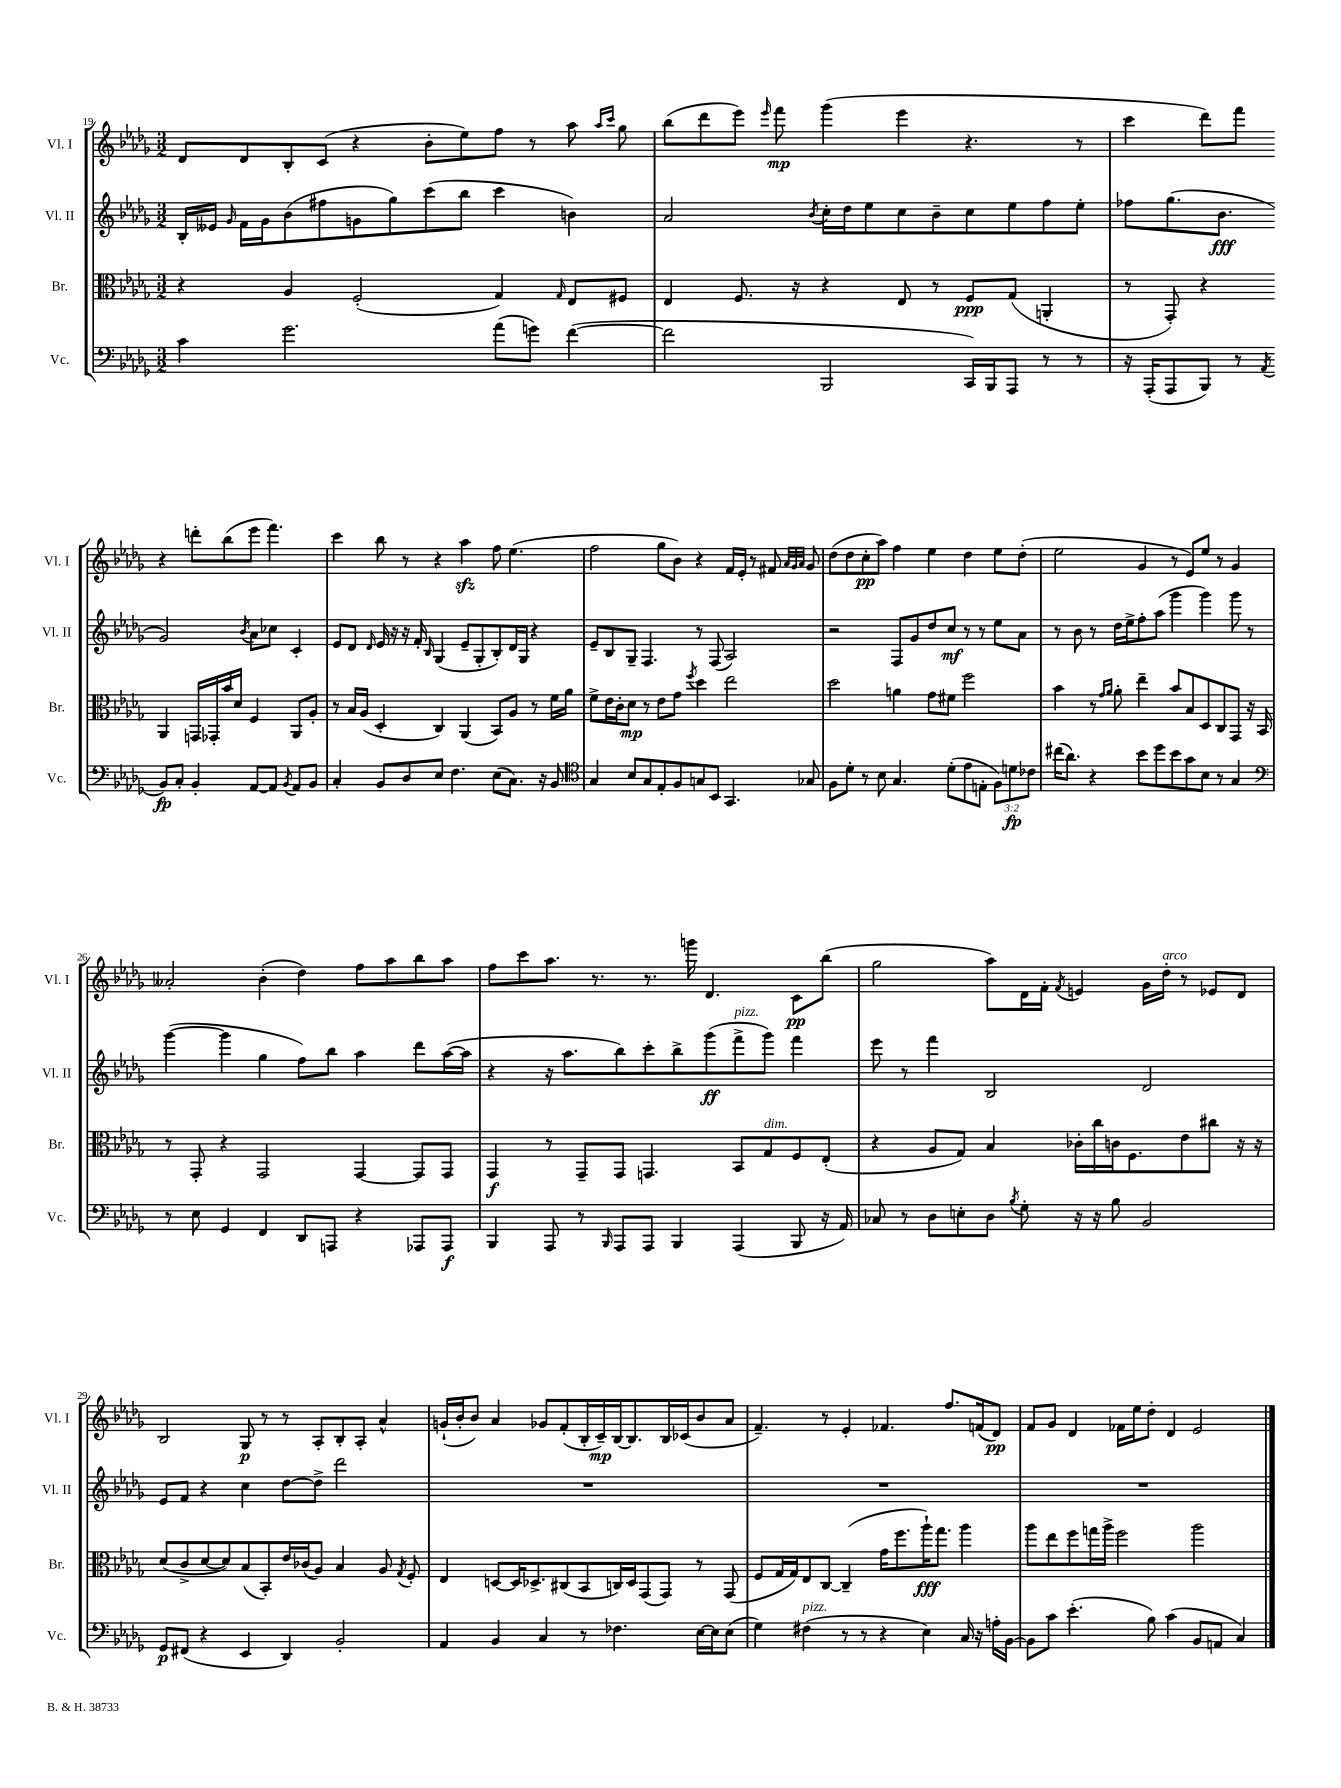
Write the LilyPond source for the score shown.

<<
\new StaffGroup <<
\new Staff = "s0" \with { instrumentName = "Vl. I" shortInstrumentName = "Vl. I" } {
    \clef treble \key des \major \numericTimeSignature \time 3/2
    \autoBeamOff des'8[ des'8 bes8-. c'8]( r4 bes'8[-. ees''8) f''8] r8 aes''8 \grace { aes''16[ c'''16] } ges''8 |
    bes''8[( des'''8 ees'''8]) \grace { ees'''16 } f'''8\mp ges'''4( ees'''4 r4. r8 |
    c'''4 des'''8[) f'''8] r4 d'''8[-. bes''8( ees'''8] f'''4.) |
    c'''4 bes''8 r8 r4 aes''4\sfz f''8 ees''4.( |
    f''2 ges''8[ bes'8]) r4 f'16[ ees'16]-. r8 fis'8 \grace { aes'32[ ges'32 aes'32] } ges'8 |
    des''8[( des''8 c''8-.\pp aes''8]) f''4 ees''4 des''4 ees''8[ des''8]-.( |
    ees''2 ges'4 r8 ees'8[) ees''8] r8 ges'4 |
    aeses'2-. bes'4-.( des''4) f''8[ aes''8 bes''8 aes''8] |
    f''8[ c'''8 aes''8.] r8. r8. g'''16 des'4. c'8[\pp bes''8]( |
    ges''2 aes''8[) des'16 f'16]-. \acciaccatura { f'8 } e'4 ges'16[ des''16]-.^\markup { \italic "arco" } r8 ees'8[ des'8] |
    bes2 ges8\p r8 r8 aes8[-. bes8-. aes8]-. aes'4-^ |
    g'16[-!( bes'16-. bes'8]) aes'4 ges'8[ f'8-.( bes16-. c'16--\mp) bes16~ bes8. bes16 ces'16( bes'8 aes'8] |
    f'4.--) r8 ees'4-. fes'4. f''8.[ f'16( des'8]\pp) |
    f'8[ ges'8] des'4 fes'16[ ees''16 des''8]-. des'4 ees'2 \bar "|." |
}
\new Staff = "s1" \with { instrumentName = "Vl. II" shortInstrumentName = "Vl. II" } {
    \clef treble \key des \major \numericTimeSignature \time 3/2
    \autoBeamOff bes16[-. eeses'16] \grace { ges'16 } f'16[ ges'16 bes'8( fis''8 g'8 ges''8) c'''8( bes''8] c'''4 b'4) |
    aes'2 \acciaccatura { bes'8 } c''16[-. des''16 ees''8 c''8 bes'8-- c''8 ees''8 f''8 ees''8]-. |
    fes''8[ ges''8.( bes'8.]\fff ges'2) \acciaccatura { bes'8 } aes'8[ ces''8] c'4-. |
    ees'8[ des'8] \grace { des'16 } ees'16 r16 r16 f'16-. \grace { bes16 } ges4( ees'8[-- ges8-. bes8-.) des'16 ges16] r4 |
    ees'8[-- bes8 ges8]-- f4. r8 f8( aes2) |
    r2 f8[ ges'8 des''8 c''8]\mf r8 r8 ees''8[ aes'8] |
    r8 bes'8 r8 des''16[ ees''16-> f''8-. aes''8]( ges'''4 ges'''4) ges'''8 r8 |
    ges'''4~( ges'''4 ges''4 f''8[) bes''8] aes''4 des'''8[ aes''16~( aes''16] |
    r4 r16 aes''8.[ bes''8) c'''8-. bes''8-> ges'''8\ff( f'''8->^\markup { \italic "pizz." } ges'''8]) f'''4 |
    ees'''8 r8 f'''4 bes2 des'2 |
    ees'8[ f'8] r4 c''4 des''8[~ des''8]-> des'''2 |
    R1. |
    R1. |
    R1. \bar "|." |
}
\new Staff = "s2" \with { instrumentName = "Br." shortInstrumentName = "Br." } {
    \clef alto \key des \major \numericTimeSignature \time 3/2
    \autoBeamOff r4 aes4 f2-.( ges4) \grace { ges16 } ees8[ fis8] |
    ees4 f8. r16 r4 ees8 r8 f8[\ppp ges8]( a,4-. |
    r8 ges,8-.) r4 aes,4 g,16[ ges,16-. bes'16 des'16] f4 aes,8[ aes8]-. |
    r8 bes16[ aes16]( des4-. c4) aes,4( bes,8[) aes8] r8 f'16[ aes'16] |
    f'8[-> ees'16 c'16-. des'8]\mp r8 ees'8[ ges'8] \acciaccatura { f''8 } des''4 ees''2 |
    des''2 a'4 ges'8[ fis'8] f''2 |
    bes'4 r8 \grace { ges'16[ aes'16] } aes'8-. ees''4-- bes'8[ bes8 des8 c8 ges,8] r16 bes,16 |
    r8 ges,8-. r4 ges,2 ges,4~ ges,8[ ges,8] |
    ges,4\f r8 ges,8[-- ges,8] g,4. bes,8[ ges8^\markup { \italic "dim." } f8 ees8]-.( |
    r4 aes8[ ges8]) bes4 ces'16[-. c''16 c'16 f8. ees'8 cis''8] r16 r16 |
    des'8[( c'8-> des'8~ des'8) bes8( bes,8-.) ees'16 ces'16( aes8]) bes4 aes8 \acciaccatura { ges8 } f8-. |
    ees4 d8[~ d16 des8.-> cis8( bes,8 c16) des16 ges,8( ges,8]) r8 ges,8( |
    f8[ ges16 ges16) ees8 c8]~ c4--( ges'16[ f''8. aes''16-!\fff) ges''8.] aes''4 |
    aes''8[ ees''8 f''8 g''16 aes''16]-> f''2 aes''2 \bar "|." |
}
\new Staff = "s3" \with { instrumentName = "Vc." shortInstrumentName = "Vc." } {
    \clef bass \key des \major \numericTimeSignature \time 3/2 \override Staff.TupletNumber.text = #tuplet-number::calc-fraction-text
    \autoBeamOff c'4 ges'2. aes'8[( g'8]) f'4~( |
    f'2 bes,,2 c,16[) bes,,16 aes,,8] r8 r8 |
    r16 aes,,16[-.( aes,,8 bes,,8]) r8 \acciaccatura { aes,8 } bes,8[\fp c8]-. bes,4-. aes,8[~ aes,8] \acciaccatura { bes,8 } aes,8[ bes,8] |
    c4-. bes,8[ des8 ees8] f4. ees8[( c8.]) r16 bes,8 |
    \clef tenor ges4 bes8[ ges8 ees8-. f8 g8 bes,8] ges,4. ges8 |
    f8[ des'8]-. r8 bes8 ges4. des'8[-.( ees'8 e8]-. \tuplet 3/2 { f8[) d'8\fp ces'8] } |
    cis''16[( aes'8.]) r4 bes'8[ des''8 bes'8 ges'8 bes8] r8 ges4 |
    \clef bass r8 ees8 ges,4 f,4 des,8[ a,,8] r4 aes,,8[ aes,,8]\f |
    bes,,4 aes,,8 r8 \grace { bes,,16 } aes,,8[ aes,,8] bes,,4 aes,,4( bes,,8 r16 aes,16) |
    ces8 r8 des8[ e8-. des8] \acciaccatura { bes8 } ges8-. r16 r16 bes8 bes,2 |
    ges,8[\p fis,8]( r4 ees,4 des,4) bes,2-. |
    aes,4 bes,4 c4 r8 fes4. ees16[~ ees16 ees8]( |
    ges4) fis4^\markup { \italic "pizz." }( r8 r8 r4 ees4) c16 r16 a16[-. bes,16]~ |
    bes,8[ c'8] ees'4.-.( bes8) c'4( bes,8[ a,8] c4) \bar "|." |
}
>>
>>
\layout { \context { \Score currentBarNumber = #19 } }
